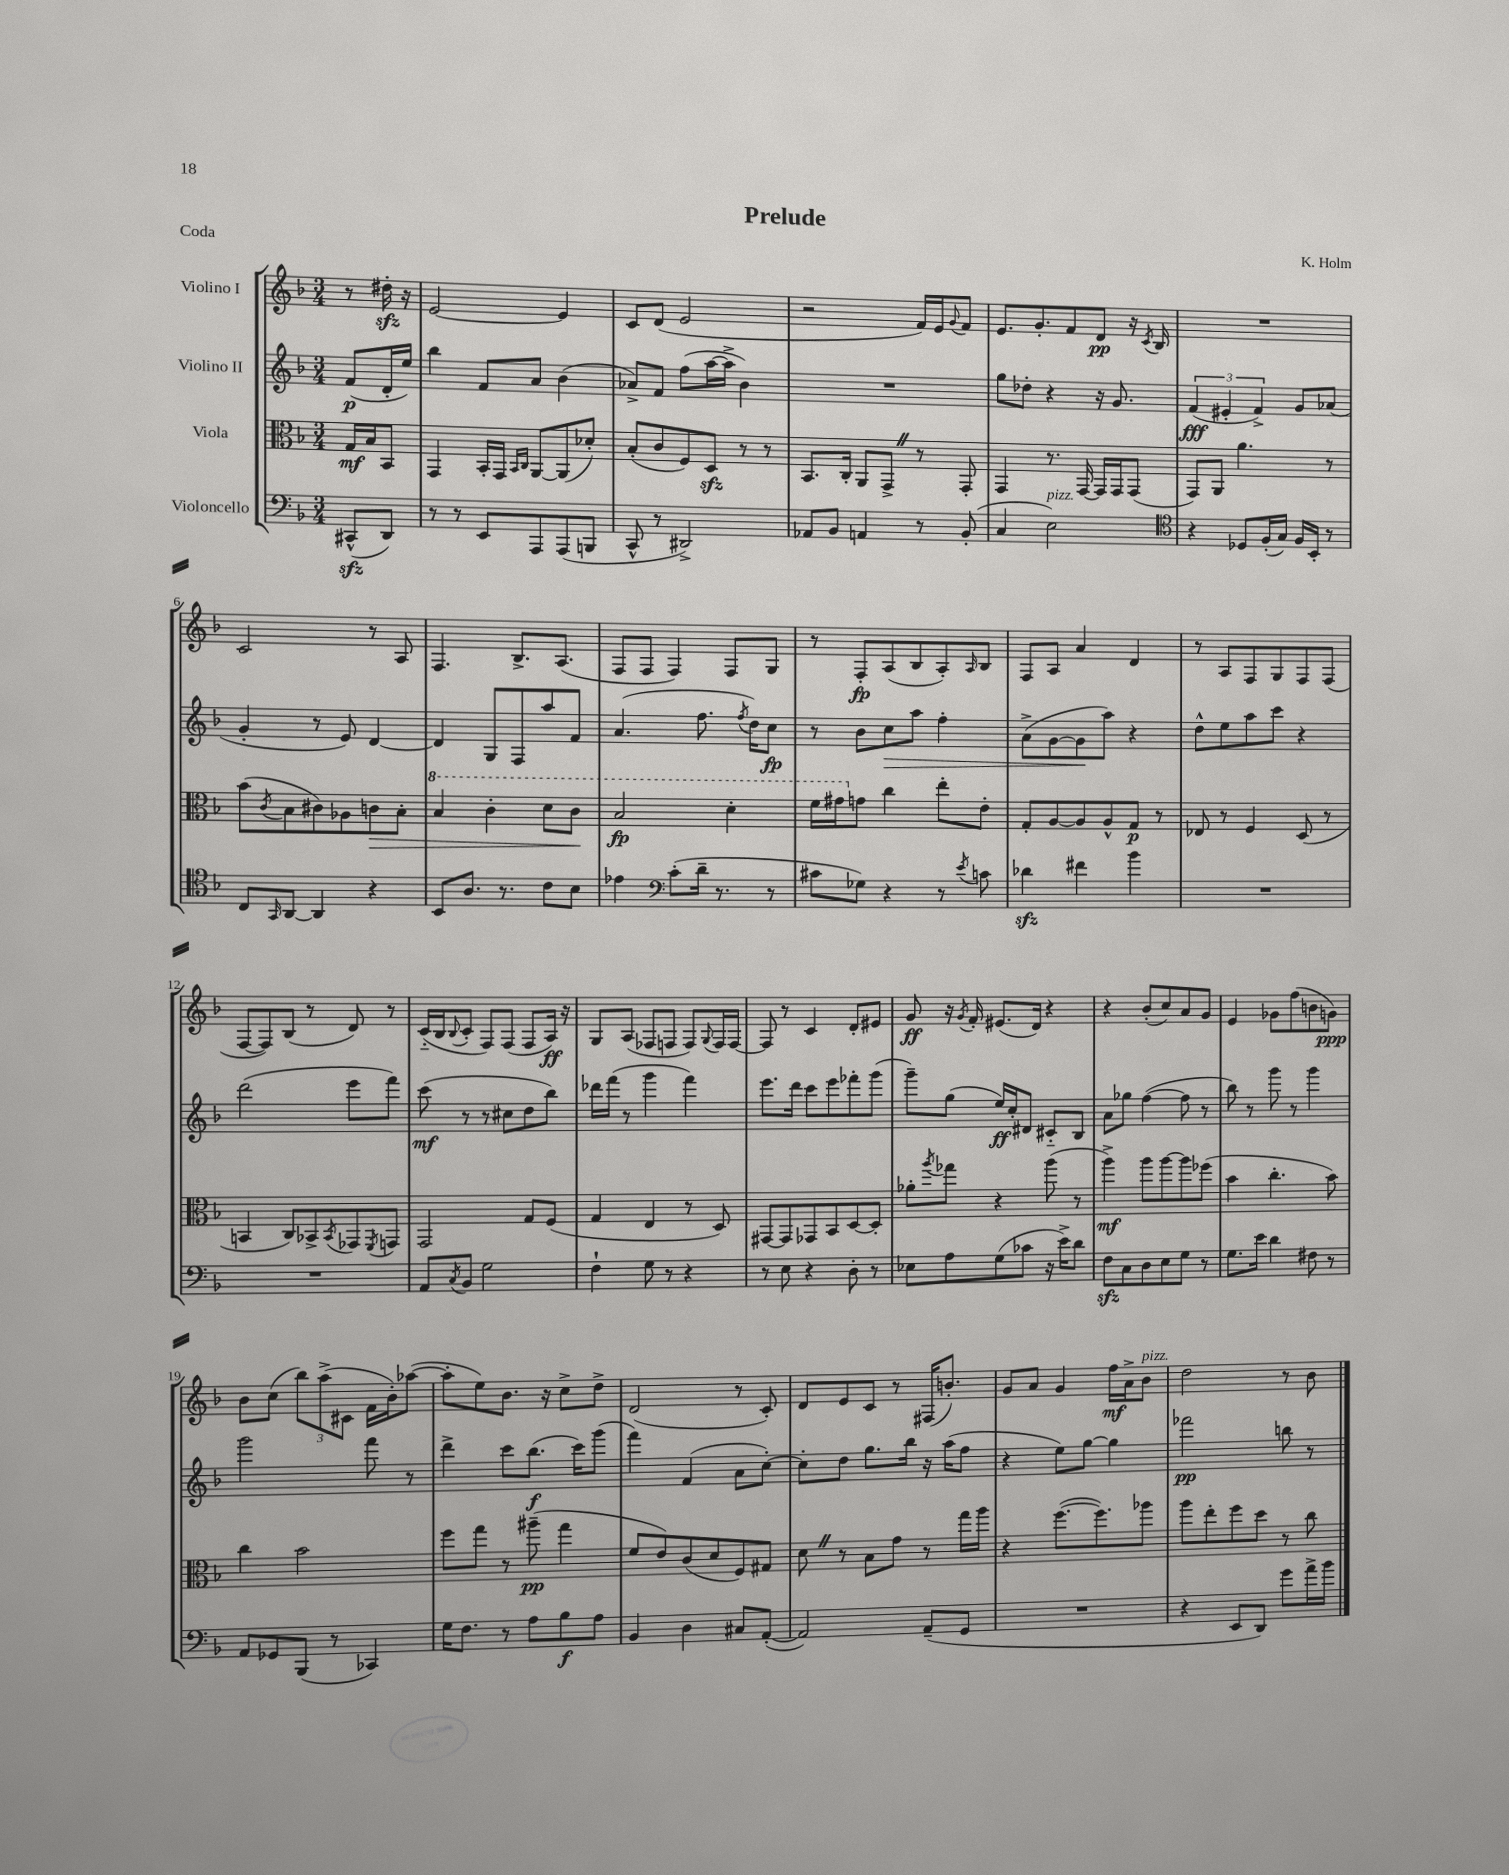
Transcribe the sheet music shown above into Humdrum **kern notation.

**kern	**kern	**kern	**kern
*staff4	*staff3	*staff2	*staff1
*clefF4	*clefC3	*clefG2	*clefG2
*k[b-]	*k[b-]	*k[b-]	*k[b-]
*M3/4	*M3/4	*M3/4	*M3/4
(8CC#^^/L	16G/LL	(8f/L	8r
.	16B-/J	.	.
8DD/J)	8BB-/J	16d'/L	16dd#'\
.	.	16ee/JJ)	16r
=	=	=	=
8r	4GG/	4bb-\	[2e/
8r	.	.	.
8EE/L	16BB-'/LL	8f/L	.
.	16GG/JJ	.	.
.	16qqBB-/LL	.	.
.	16qqC/JJ	.	.
8AAA/	[8AA/L	8a/J	.
(8AAA/	(8AA/]	(4b-\	4e/]
8BBB/J	8d-'/J)	.	.
=	=	=	=
8CC^^/	(8B-'/L	8a-^/L)	8c/L
8r	8c/	8f/J	(8d/J
2DD#^/)	8F/)	(8ff\L	2e/
.	8D/J	[16aa\L	.
.	.	16aa^\]JJ	.
.	8r	4b-\)	.
.	8r	.	.
=	=	=	=
8AA-/L	8.BB-/L	2.r	2r
8BB-/J	.	.	.
.	16C'/Jk	.	.
4AA/	8AA/L	.	.
.	8GG^/J	.	.
8r	8r	.	16f/LL)
.	.	.	16e/J
.	.	.	8qqg/
(8BB-'/	8GG'/	.	8f/J
=	=	=	=
4C/	4GG/	8gg\L	8.e/L
.	.	8dd-'\J	.
.	.	.	8.g'/
2E\)	8.r	4r	.
.	.	.	8f/
.	[16GG/	.	.
.	16GG/]LL	16r	8d/J
.	16GG/J	8.g/	.
.	(8GG/J	.	16r
.	.	.	8qc/
.	.	.	16B-/
=	=	=	=
*clefC4	*	*	*
4r	8GG/L)	(6f/	2.r
.	8AA/J	.	.
.	.	6e#'/	.
8D-/L	4.a\	.	.
.	.	6f^/)	.
(16F'/L	.	.	.
16G/JJ)	.	.	.
16F/LL	.	8g/L	.
16BB-'/JJ	.	.	.
8r	8r	(8a-/J	.
=	=	=	=
8C/L	(8b-\L	4g'/	2c/
16qqGG/	8qc/	.	.
[8AA/J	8B-\	.	.
4AA/]	8c#\)	8r	.
.	8A-\	8e/)	.
4r	8c\	[4d/	8r
.	8B-'\J	.	8A/
=	=	=	=
8BB-/L	4b-/	4d/]	4.F/
8.A/J	.	.	.
.	4cc'\	8G/L	.
8.r	.	.	.
.	.	8F/	8.B-^/L
8c\L	8dd\L	8aa/	.
.	.	.	(8.A/J
8B-\J	8cc\J	8f/J	.
=	=	=	=
4e-\	2b-/	(4.a/	8F/L
.	.	.	8F/J
*clefF4	*	*	*
(8c'\L	.	.	4F/)
16d~\Jk	.	8.ff\	.
8.r	.	.	.
.	4dd'\	.	8F/L
.	.	8qff/	.
.	.	16dd\LK)	.
8r	.	8cc\J	8G/J
=	=	=	=
8c#\L	16ff\LL	8r	8r
.	16gg#\J	.	.
8G-\J)	8g\J	8b-\L	8F'/L
4r	4cc\	8cc\	(8A/
.	.	8aa\J	8B-/
8r	8ee'\L	4ff'\	8A'/)
8qe/	.	.	16qqA/
8c\	8e'\J	.	8B-/J
=	=	=	=
4d-\	8G'/L	(8a^\L	8F/L
.	[8A/	[8g\	8A/J
4f#\	8A/]	8g\]	4a/
.	8A^^/	8aa\J)	.
4b-\	8G/J	4r	4d/
.	8r	.	.
=	=	=	=
2.r	8E-/	8dd^^\L	8r
.	8r	8ee\	8A/L
.	4F/	8aa\	8F/
.	.	8ccc\J	8G/
.	(8D/	4r	8F/
.	8r	.	(8F/J
=	=	=	=
2.r	4BB/	(2ddd\	[8F/L
.	.	.	8F/])
.	8C/L)	.	(8B-/J
.	8BB-^/	.	8r
.	8qBB-/	.	.
.	8GG-/	8eee\L	8d/)
.	8qFF/	.	.
.	8GG/J	8fff\J)	8r
=	=	=	=
8AA/L	2GG/	(8ccc\	(16c'~/LL
.	.	.	16B-/J
8qC/	.	.	8qqB-/
8BB-/J	.	8r	8c'/J
2G\	.	8r	8F/L)
.	.	8cc#\L	(8F/J
.	8G/L	8dd\	8F/L
.	(8F/J	8bb-\J)	16A/Jk)
.	.	.	16r
=	=	=	=
4F`\	4G/	16ddd-\LL	8G/L
.	.	(16fff\JJ	.
.	.	8r	(8A/J
8G\	4E/	4ggg\	8F-/L
8r	.	.	8F/J
4r	8r	4fff\)	8F/L)
.	.	.	8qqG/
.	8D/)	.	16F/L
.	.	.	[16F/JJ
=	=	=	=
8r	[8GG#/L	8.eee\L	8F/]
8E\	8GG#/]	.	8r
.	.	16ddd\Jk	.
4r	8GG-/	8ccc\L	4c/
.	8BB-/	8eee\	.
8D'\	[8D/	8fff-'\	8d'/L
8r	8D'/]J	(8ggg\J	8e#/J
=	=	=	=
8E-\L	8a-'\L	8ggg~\L)	8g/
.	8qaa/	.	.
8A\	8gg-\J	(8gg\J	16r
.	.	.	8qg/
.	.	.	16f'/
(8G\	4r	16ee/LL)	(8.e#/L
.	.	16cc'/J	.
8c-\J	.	8d#/J	.
.	.	.	16d/Jk)
16r	(8aa\	8c#'~/L	4r
16e^\LK)	.	.	.
8d\J	8r	8B-/J	.
=	=	=	=
8F\L	4aa^\)	8a\L	4r
8C\	.	8gg-\J	.
8D\	8aa\L	([4ff\	(8b-'/L
8E\	[8aa\	.	8cc/)
8G\J	8aa\]	8ff\]	8a/
8r	(8ff-\J	8r	8g/J
=	=	=	=
8.G\L	4b-\	8bb-\)	4e/
.	.	8r	.
16e\Jk	.	.	.
4d\	4.cc'\	8ggg\	8g-\L
.	.	8r	(8ff\
8F#\	.	4ggg\	8b\
8r	8b-\)	.	8g\J)
=	=	=	=
8AA/L	4cc\	2ggg\	8b-\L
8GG-/	.	.	(8cc\J
(8BBB-/J	2b-\	.	12bb-\L)
.	.	.	(12aa^\
8r	.	.	.
.	.	.	12c#\J
4CC-/)	.	8fff\	16f\LL
.	.	.	16b-'\J)
.	.	8r	([8aa-\J
=	=	=	=
16G\LK	8ff\L	4ddd^\	8aa-'\]L
8.F\J	.	.	.
.	8gg\J	.	8ee\)
8r	8r	8ccc\L	8.b-\J
8A\L	(8aa#~\	(8.bb-\J	.
.	.	.	16r
8B-\	4gg\	.	8cc^\L
.	.	16ccc\LK)	.
8A\J	.	(8ggg\J	8dd^\J
=	=	=	=
4BB-/	8f/L	4fff\)	(2d/
.	8e/)	.	.
4D\	(8c/	(4f/	.
.	8d/	.	.
8C#/L	8F/)	8a\L	8r
([8AA'/J	8G#/J	[8cc'\J)	8c'/)
=	=	=	=
2AA/])	8d\	8cc'\]L	8d/L
.	8r	8dd\J	8e/
.	8B-\L	8.gg\L	8c/J
.	8g\J	.	8r
.	.	16bb-\Jk	.
(8AA~/L	8r	16r	(16F#/LK
.	.	(16aa\LK	8.b'/J)
8GG/J	16gg\LL	8ff\J	.
.	16aa\JJ	.	.
=	=	=	=
2.r	4r	4r	8g/L
.	.	.	8a/J
.	([8.ff\L	8ee\L)	4g/
.	.	[8gg\J	.
.	8.ff\])	.	.
.	.	4gg\]	16ff\LL
.	.	.	16a^\J
.	8aa-\J	.	8b-\J
=	=	=	=
4r	8aa\L	2fff-\	2dd\
.	8ee'\	.	.
8EE/L	8ff\	.	.
8DD/J)	8dd\J	.	.
8g\L	8r	8bb\	8r
16a^\L	8cc\	8r	8b-\
16b-\JJ	.	.	.
==	==	==	==
*-	*-	*-	*-
